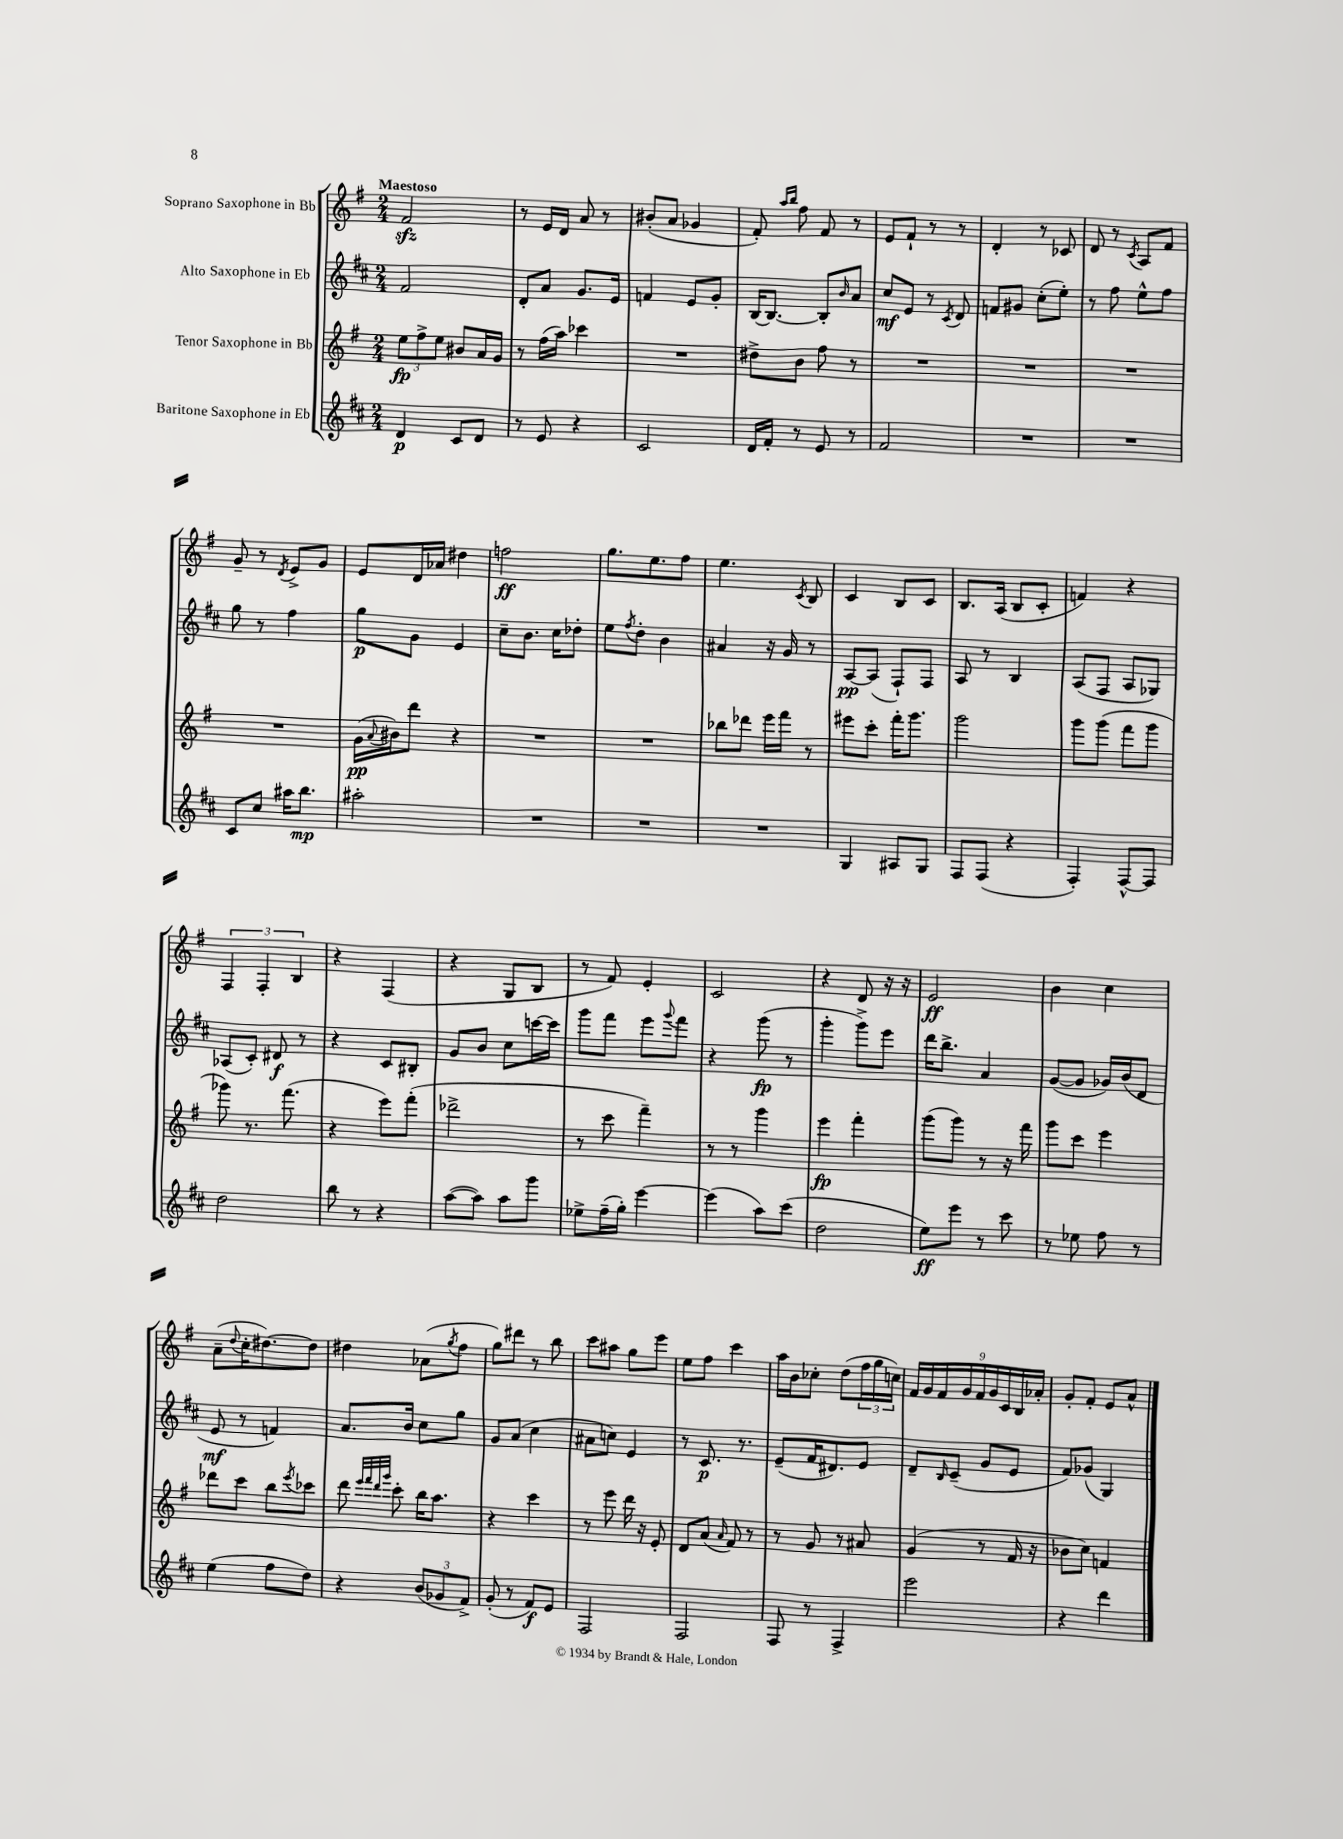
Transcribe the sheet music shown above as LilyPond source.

<<
\new StaffGroup <<
\new Staff = "s0" \with { instrumentName = "Soprano Saxophone in Bb" } {
    \clef treble \key g \major \numericTimeSignature \time 2/4 \tempo "Maestoso"
    fis'2\sfz |
    r8 e'16 d'16 a'8 r8 |
    bis'8-.( a'8 ges'4 |
    fis'8-.) \grace { a''16 b''16 } fis''8 fis'8 r8 |
    e'8 fis'8-! r8 r8 |
    d'4-. r8 ces'8 |
    d'8 r8 \acciaccatura { c'8 } a8 fis'8 |
    g'8-- r8 \acciaccatura { d'8 } e'8-> g'8 |
    e'8 d'16 aes'16 dis''4 |
    f''2\ff |
    g''8. e''8. fis''8 |
    e''4. \acciaccatura { c'8 } b8 |
    c'4 b8 c'8 |
    b8. a16( b8 c'8-. |
    f'4) r4 |
    \tuplet 3/2 { fis4 fis4-. b4 } |
    r4 fis4( |
    r4 g8 b8 |
    r8 fis'8) e'4-. |
    c'2 |
    r4 d'8 r16 r16 |
    e'2\ff |
    b'4 c''4 |
    a'8--( \appoggiatura { d''8 } c''16-. dis''8.~) dis''8 |
    dis''4 aes'8( \acciaccatura { g''8 } fis''8 |
    g''8) dis'''8 r8 b''8 |
    c'''8 ais''8 g''8 e'''8 |
    e''8 fis''8 c'''4 |
    a''16 b'16 ces''8-. d''8( \tuplet 3/2 { fis''16 g''16 c''16) } |
    \tuplet 9/8 { fis'16 g'16 fis'16 g'16 fis'16 g'16 c'16 b16 aes'16-. } |
    g'8-. fis'8-. e'8 a'8-^ \bar "|." |
}
\new Staff = "s1" \with { instrumentName = "Alto Saxophone in Eb" } {
    \clef treble \key d \major \numericTimeSignature \time 2/4
    fis'2 |
    d'8-. a'8 g'8. e'16 |
    f'4 e'8 g'8-. |
    b16~ b8.~ b8-. \grace { b'16 } a'8 |
    cis''8\mf e'8 r8 \acciaccatura { cis'8 } d'8 |
    f'8 gis'8 cis''8-.( e''8-.) |
    r8 fis''8 e''8-^ fis''8 |
    g''8 r8 fis''4 |
    g''8\p g'8 e'4 |
    cis''8-- b'8. cis''16 des''8-. |
    e''8 \acciaccatura { fis''8 } d''8-. b'4 |
    ais'4 r16 g'16 r8 |
    a8~\pp a8( fis8-!) fis8 |
    a8 r8 b4 |
    a8( fis8 a8 ges8) |
    aes8( cis'8-.) dis'8\f r8 |
    r4 cis'8 bis8-. |
    g'8 b'8 cis''8 c'''16~ c'''16 |
    g'''8 fis'''8 e'''8 \appoggiatura { g'''8 } fis'''8 |
    r4 g'''8\fp( r8 |
    g'''4-. g'''8->) e'''8 |
    d'''16 b''8.-> a'4 |
    g'8~( g'8 ges'16) b'16( d'8 |
    e'8\mf r8 f'4) |
    a'8. b'16 cis''8 g''8 |
    g'8 a'8( cis''4 |
    ais'8 c''8) e'4 |
    r8 cis'8.\p r8. |
    e'8--( fis'16 dis'8.) e'8 |
    d'8-- \grace { b16 } cis'8--( g'8 e'8 |
    fis'8) ges'8( g4) \bar "|." |
}
\new Staff = "s2" \with { instrumentName = "Tenor Saxophone in Bb" } {
    \clef treble \key g \major \numericTimeSignature \time 2/4
    \tuplet 3/2 { e''8\fp fis''8-> e''8 } bis'8 a'16 g'16 |
    r8 fis''16( a''16) ces'''4 |
    R2 |
    dis''8-> b'8 fis''8 r8 |
    R2 |
    R2 |
    R2 |
    R2 |
    g'16\pp( \appoggiatura { a'8 } bis'16) d'''8 r4 |
    R2 |
    R2 |
    bes''8 des'''8 e'''16 fis'''16 r8 |
    eis'''8 c'''8-. fis'''16-. g'''8. |
    g'''2 |
    g'''8 g'''8( fis'''8 g'''8 |
    ges'''8) r8. fis'''8.( |
    r4 e'''8) fis'''8-.( |
    des'''2-> |
    r8 c'''8 fis'''4--) |
    r8 r8 g'''4 |
    e'''4\fp fis'''4-. |
    g'''8( g'''8) r8 r16 fis'''16 |
    g'''8 c'''8 e'''4 |
    des'''8 c'''8 b''8 \acciaccatura { e'''8 } ces'''8 |
    d'''8 \grace { e'''32 fis'''32 d'''32 g'''32 } c'''8-. b''16 a''8. |
    r4 c'''4 |
    r8 e'''8 d'''16 r16 e'8-. |
    d'8 a'8( \grace { a'16 } fis'8) r8 |
    r8 g'8 r8 ais'8 |
    g'4( r8 fis'16 r16 |
    bes'8 c''8) f'4 \bar "|." |
}
\new Staff = "s3" \with { instrumentName = "Baritone Saxophone in Eb" } {
    \clef treble \key d \major \numericTimeSignature \time 2/4
    d'4\p cis'8 d'8 |
    r8 e'8 r4 |
    cis'2 |
    d'16 fis'16-. r8 e'8 r8 |
    fis'2 |
    R2 |
    R2 |
    cis'8 cis''8 ais''16 b''8.\mp |
    ais''2-. |
    R2 |
    R2 |
    R2 |
    g4 ais8 g8 |
    fis8 fis8( r4 |
    fis4-.) fis8~-^ fis8 |
    d''2 |
    b''8 r8 r4 |
    a''8~( a''8) a''8 g'''8 |
    ees''8-> fis''16--( g''16-.) e'''4~ |
    e'''4( a''8) cis'''8( |
    d''2 |
    e''8\ff) e'''8 r8 cis'''8 |
    r8 ees''8 fis''8 r8 |
    e''4( fis''8 d''8) |
    r4 \tuplet 3/2 { b'8( ges'8 fis'8->) } |
    g'8-.( r8 fis'8\f) e'8 |
    fis2 |
    fis2 |
    fis8 r8 fis4-> |
    e'''2 |
    r4 d'''4 \bar "|." |
}
>>
>>
\layout { \context { \Score \remove "Bar_number_engraver" } }
